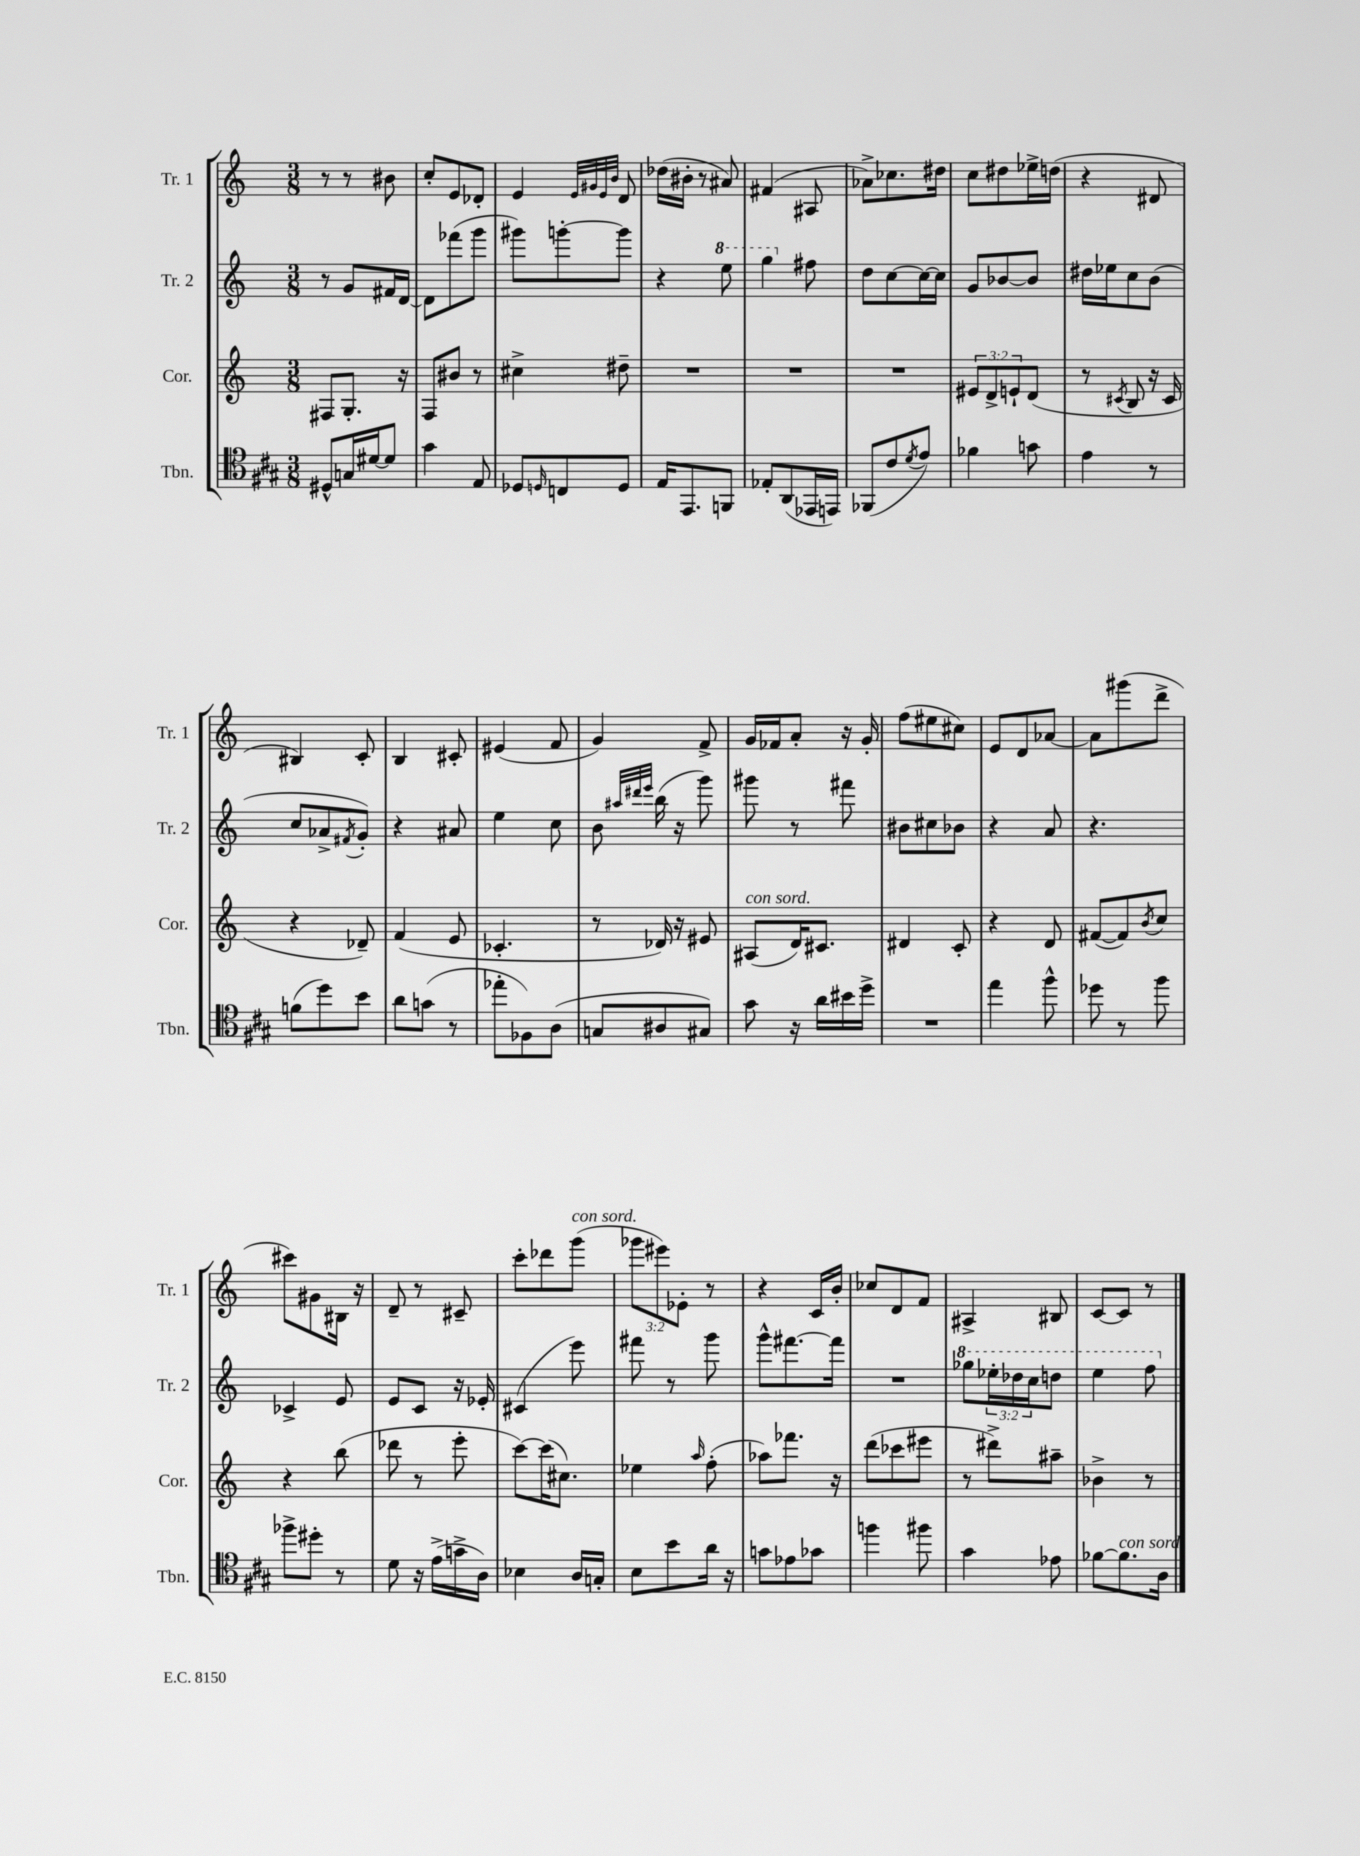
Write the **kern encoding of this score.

**kern	**kern	**kern	**kern
*staff4	*staff3	*staff2	*staff1
*clefC4	*clefG2	*clefG2	*clefG2
*k[f#c#g#]	*k[]	*k[]	*k[]
*M3/8	*M3/8	*M3/8	*M3/8
8D#^^	8F#	8r	8r
16G	8.G'	8g	8r
[16d#	.	.	.
8d#]	.	16f#	8b#
.	16r	[16d	.
=	=	=	=
4g#	8F	8d]	8cc'
.	8b#	(8fff-	8e
8E	8r	8ggg	8d-'
=	=	=	=
8D-	4cc#^	8ggg#)	4e
16qqD	.	.	.
8C	.	[8ggg'	.
.	.	.	32qqe
.	.	.	32qqg#
.	.	.	32qqe
.	.	.	32qqb
8D	8dd#~	8ggg]	8d
=	=	=	=
16E	4.r	4r	(16dd-
8.EE	.	.	16b#'
.	.	.	8r
8FF	.	8eee	8a#)
=	=	=	=
8E-'	4.r	4ggg	(4f#
(8AA	.	.	.
16EE-	.	8ff#	8A#
16EE)	.	.	.
=	=	=	=
(8FF-	4.r	8dd	8a-^)
8c#	.	[8cc	8.cc-
8qd	.	.	.
8e)	.	16cc_	.
.	.	16cc]	16dd#
=	=	=	=
4f-	12e#	8g	8cc
.	12d^	.	.
.	.	[8b-	8dd#
.	12e`	.	.
8g	(8d	8b-]	16ee-^
.	.	.	(16dd
=	=	=	=
4e	8r	16dd#	4r
.	.	16ee-	.
.	8qc#	.	.
.	8B	8cc	.
8r	16r	(8b	8d#
.	16c#	.	.
=	=	=	=
(8f	4r	8cc	4B#)
8dd)	.	8a-^	.
.	.	8qf#	.
8b	8d-~)	8g')	8c'
=	=	=	=
8a	(4f	4r	4B
(8g	.	.	.
8r	8e	8a#	8c#'
=	=	=	=
8ee-'	4.c-'	4ee	(4e#
8F-)	.	.	.
(8A	.	8cc	8f
=	=	=	=
8G	8r	8b	4g)
.	.	32qqaa#	.
.	.	32qqddd#	.
.	.	32qqeee	.
8A#	16d-)	(16bb	.
.	16r	16r	.
8G#)	8e#	8ggg)	8f^
=	=	=	=
8g#	(8A#	8ggg#	16g
.	.	.	16f-
16r	16d)	8r	8a'
16a	8.c#	.	.
16b#	.	8fff#	16r
16dd^	.	.	16g'
=	=	=	=
4.r	4d#	8b#	(8ff
.	.	8cc#	8ee#
.	8c'	8b-	8cc#)
=	=	=	=
4ee	4r	4r	8e
.	.	.	8d
8ff#^^	8d	8a	[8a-
=	=	=	=
8dd-	([8f#	4.r	8a-]
8r	8f#])	.	(8ggg#
.	8qb	.	.
8ff#	8cc	.	8ddd^
=	=	=	=
8ff-^	4r	4c-^	8ccc#)
8dd#'	.	.	8g#
8r	(8bb	8e	16B#
.	.	.	16r
=	=	=	=
8d	8ddd-	8e	8d~
16r	8r	8c	8r
(16e^	.	.	.
16g^	8eee'	16r	8c#~
16A)	.	16e-'	.
=	=	=	=
4B-	[8ccc)	(4c#	8ccc'
.	(16ccc]	.	8ddd-
.	8.cc#)	.	.
16A	.	8eee)	(8ggg
16G'	.	.	.
=	=	=	=
8B	4ee-	8fff#	12ggg-
.	.	.	12eee#)
8b	.	8r	.
.	.	.	12e-'
.	16qqaa	.	.
16a	(8ff'	8ggg	8r
16r	.	.	.
=	=	=	=
8g	8aa-)	8ggg^^	4r
8e-	8.fff-	[8.fff#	.
8g-	.	.	16c
.	16r	16fff#]	16b'
=	=	=	=
4ff	(8ddd	4.r	8cc-
.	8ccc-	.	8d
8ff#	8eee#	.	8f
=	=	=	=
4g#	8r	8ggg-	4A#^
.	8ddd#^)	24eee-'	.
.	.	24ddd-	.
.	.	24ccc	.
8e-	8aa#~	8ddd	8B#
=	=	=	=
[8f-	4b-^	4eee	[8c
8.f-]	.	.	8c]
.	8r	8fff	8r
16A	.	.	.
==	==	==	==
*-	*-	*-	*-
